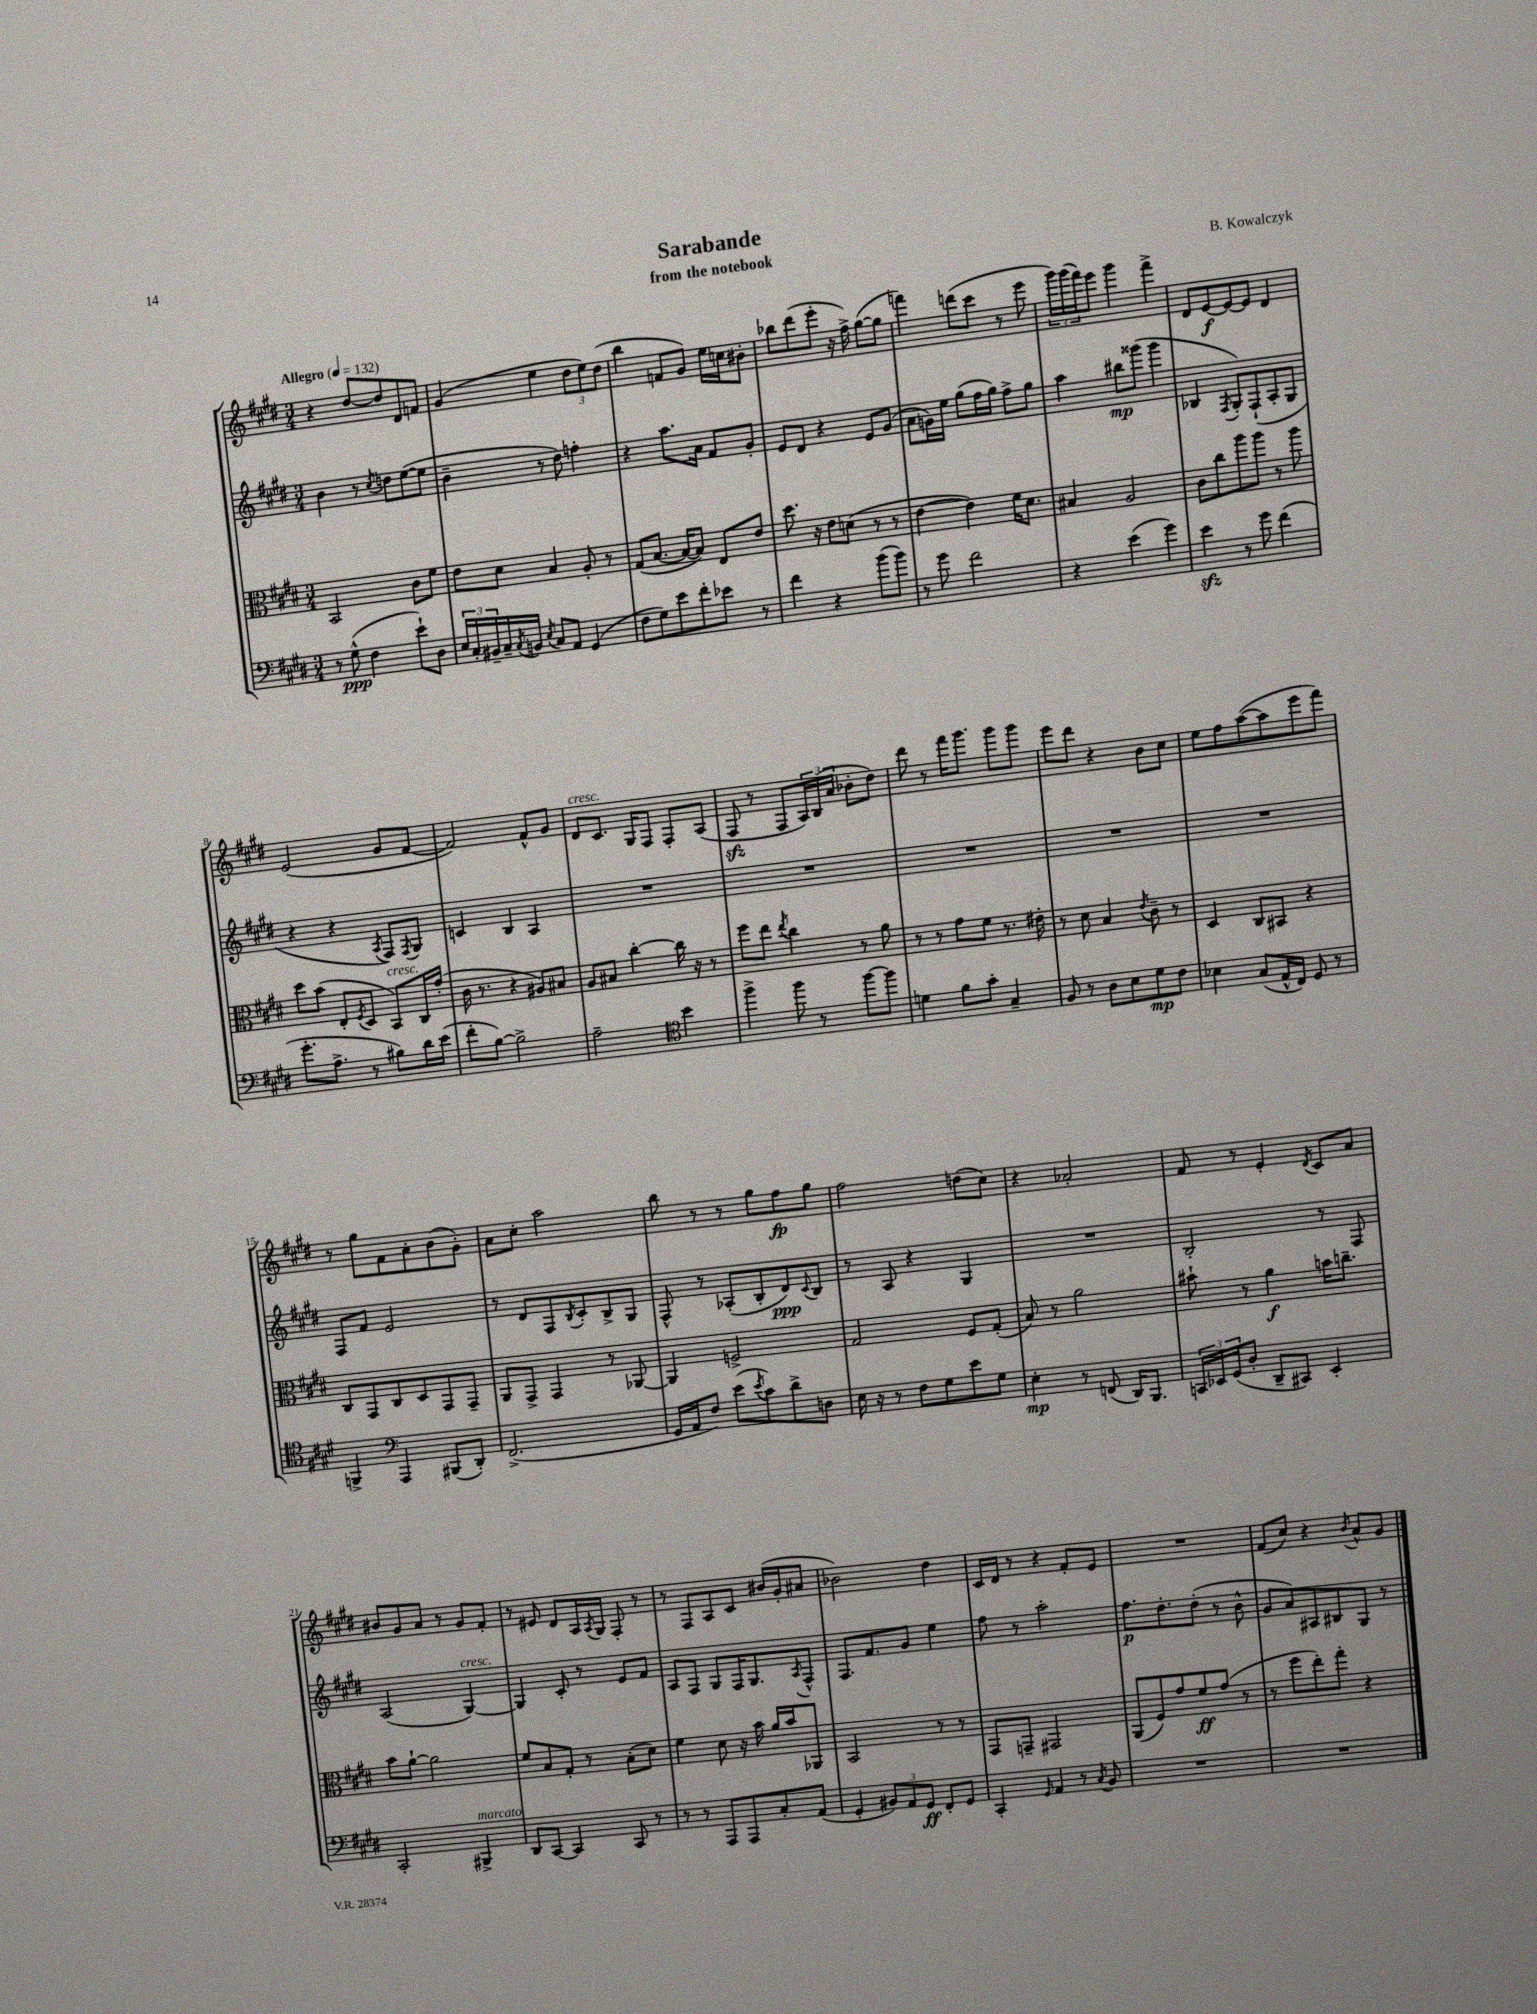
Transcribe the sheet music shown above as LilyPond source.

\header { title = "Sarabande" composer = "B. Kowalczyk" subtitle = "from the notebook" }
<<
\new StaffGroup <<
\new Staff = "s0" {
    \clef treble \key e \major \numericTimeSignature \time 3/4 \tempo "Allegro" 4 = 132
    r4 dis''8~ dis''8 dis'8 f'8 |
    gis'4( e''4 \tuplet 3/2 { dis''8 e''8) dis''8( } |
    b''4 f'8 gis'8) e''16 c''16 bis'8-. |
    bes''8 dis'''8( e'''8-. r16 fis''16->) gis''8~( gis''8 |
    f'''4) d'''8( cis'''8 r8 e'''8 |
    \tuplet 3/2 { gis'''16) gis'''16( fis'''16) } e'''8 gis'''4 fis'''4-> |
    dis'8 e'8~\f e'8~ e'8 dis'4 |
    e'2( gis'8 fis'8~ |
    fis'2) fis'8-^ gis'8 |
    dis'8^\markup { \italic "cresc." } cis'8. gis16 fis8 fis8-. a8( |
    fis8\sfz r8 fis8 \tuplet 3/2 { a16) b16( a'16 } bes'8-. dis''8) |
    dis'''8 r8 fis'''16 gis'''8. gis'''8 gis'''8 |
    e'''8 dis'''8 r4 b'8 cis''8 |
    e''8 fis''8 a''8~( a''8 e'''8 fis'''8) |
    r8 gis''8 fis'8 a'8-. b'8( gis'8-.) |
    a'8 cis''8-. a''2 |
    b''8 r8 r8 gis''8 fis''8\fp gis''8 |
    fis''2 d''8( cis''8) |
    r4 aes'2-. |
    fis'8 r8 e'4-. \acciaccatura { dis'8 } cis'8 a'8 |
    bis'8 gis'8 a'8 r8 gis'8 fis'8-. |
    r8 eis'8 dis'8 a16 \acciaccatura { a8 } gis16 fis8-. r8 |
    r8 fis8 a8 cis'8 bis'16( gis'16-. ais'8 |
    bes'2) dis''4 |
    cis'16 dis'16 r8 r4 fis'8-. e'8 |
    R2. |
    fis'8( cis''8) r4 \acciaccatura { b'8 } a'8-^ gis'8 \bar "|." |
}
\new Staff = "s1" {
    \clef treble \key e \major \numericTimeSignature \time 3/4
    b'4 r8 \acciaccatura { cis''8 } d''8 e''8~( e''8 |
    b'4-- r8 dis''8) f''4-. |
    r4 a''8. a'16 fis'8 gis'8-. |
    e'8 dis'8 r4 e'8 gis'8( |
    a'8 g'16) e''16 gis''8( fis''16 gis''16) fis''8-> gis''8 |
    a''4 bis''8\mp gisis'''8( gisis'''4 |
    bes4 \acciaccatura { fis8 } gis8-.) fis8-!( a8-. gis8 |
    r4 r4 \acciaccatura { a8 } fis8) \acciaccatura { fis8 } gis8 |
    c'4 b4 a4 |
    R2. |
    R2. |
    R2. |
    R2. |
    R2. |
    fis8 fis'8 e'2 |
    r8 dis'8 fis8 \acciaccatura { b8 } cis'8-. b8-> gis8 |
    fis8-^ r8 aes8-.( b8-. dis'8\ppp) \appoggiatura { cis'8 } b8 |
    r8 a8 r4 gis4 |
    R2. |
    b2-. r8 fis8 |
    a2( gis4~^\markup { \italic "cresc." }) |
    gis4 cis'8-. r8 e'8 fis'8 |
    a8 fis8 gis8 fis16 gis8. \acciaccatura { a8 } fis8-^ |
    fis8. fis'8. gis'8 e''4 |
    fis''8 r8 a''2-. |
    fis''8.\p dis''8.-. dis''8-.( r8 b'8-^ |
    gis'8 a'8) ais8 bis8 gis8 r8 \bar "|." |
}
\new Staff = "s2" {
    \clef alto \key e \major \numericTimeSignature \time 3/4
    b,2 cis'8 fis'8 |
    e'8 dis'8 b4 a8-. r8 |
    gis8( b8.~ b16~ b8) e8 e'8 |
    dis''8. r16 e'8 d'8( r8 r8 |
    e'4~ e'4) fis'16 dis'8. |
    bis4 a2 |
    cis'8 cis''8 a''8 a''8 r8 a''8 |
    dis''8 b'8( e8-. \acciaccatura { fis8 } dis8 b,8^\markup { \italic "cresc." }) cis16 gis'16-.( |
    cis'16 r8. r4 ais8) bis8 |
    a8 bis8 cis''4~-. cis''16 r16 r8 |
    fis''8 e''8 \acciaccatura { e''8 } cis''4 r8 a'8 |
    r8 r8 gis'8 fis'8 r8. eis'16-. |
    r8 dis'8 b4 \acciaccatura { e'8 } cis'8-- r8 |
    dis4 cis8 bis,8 r4 |
    cis8 gis,8 cis8 dis8 gis,8 gis,8-- |
    a,8 gis,8-> gis,4 r8 aes,8~ |
    aes,4 f2-> |
    gis2 fis8 gis8-.( |
    b8) r8 a'2 |
    bis'8-! r8 a'4\f b'16 c''8.-- |
    b'8 a'8~-! a'2 |
    fis'8 b8 gis8-. r8 b8-.( dis'8) |
    fis'4 dis'8 r16 b'16 a'16 b'16 aes,8 |
    b,2 r8 r8 |
    gis,8 g,8-- gis,2 |
    a,8( fis8) gis'8 fis'8\ff gis'8( r8 |
    r8 fis''8 e''8-.) gis''8-. r4 \bar "|." |
}
\new Staff = "s3" {
    \clef bass \key e \major \numericTimeSignature \time 3/4
    r8 gis8-^\ppp( fis4 e'8-!) dis8 |
    \tuplet 3/2 { e16 cis16-. bis,16-- } cis16-- \acciaccatura { cis8 } b,16 \acciaccatura { e8 } cis8 a,8 gis,4( |
    fis8 gis8) e'8 fis'8-. ees'8 r8 |
    fis'4 r4 b'8( b'8) |
    r8 gis'8 fis'2 |
    r4 e'4( gis'4) |
    e'4\sfz r8 gis'8 fis'4( |
    gis'8.-. a8.-> r8 bis8) dis'16 e'16( |
    fis'8-. b8~) b2-> |
    a2-- \clef tenor b'4 |
    fis''4-> fis''8 r8 fis''8~ fis''8 |
    d'4 fis'8 gis'8-. gis4-- |
    fis8 r8 a8 b8 dis'8\mp cis'8 |
    bes4 gis8( e16-^ cis16) dis8 r8 |
    f,4-> \clef bass a,,4 bis,,8( dis,8-.) |
    fis,2.->( |
    gis,16 a,16 fis8) e'8( \acciaccatura { e'8 } cis'8) dis'8-> d8 |
    e16 r16 r8 fis8 gis8 e'8 gis8 |
    e4-.\mp r8 f,8( dis,16) b,,8. |
    \tuplet 3/2 { c,16 ees,16 gis,16( } dis8-. dis,8-- cis,8) ees,4-. |
    cis,2-. bis,,4->^\markup { \italic "marcato" } |
    dis,8 cis,8~ cis,4 cis,8 r8 |
    r8 r8 a,,8 a,,8 cis8-. a,8( |
    gis,4-. \tuplet 3/2 { bis,8) a,8 gis,8\ff } fis,8-. gis,8 |
    cis,4-. \grace { gis,16 } a,4 r8 \acciaccatura { cis8 } b,8 |
    R2. |
    R2. \bar "|." |
}
>>
>>
